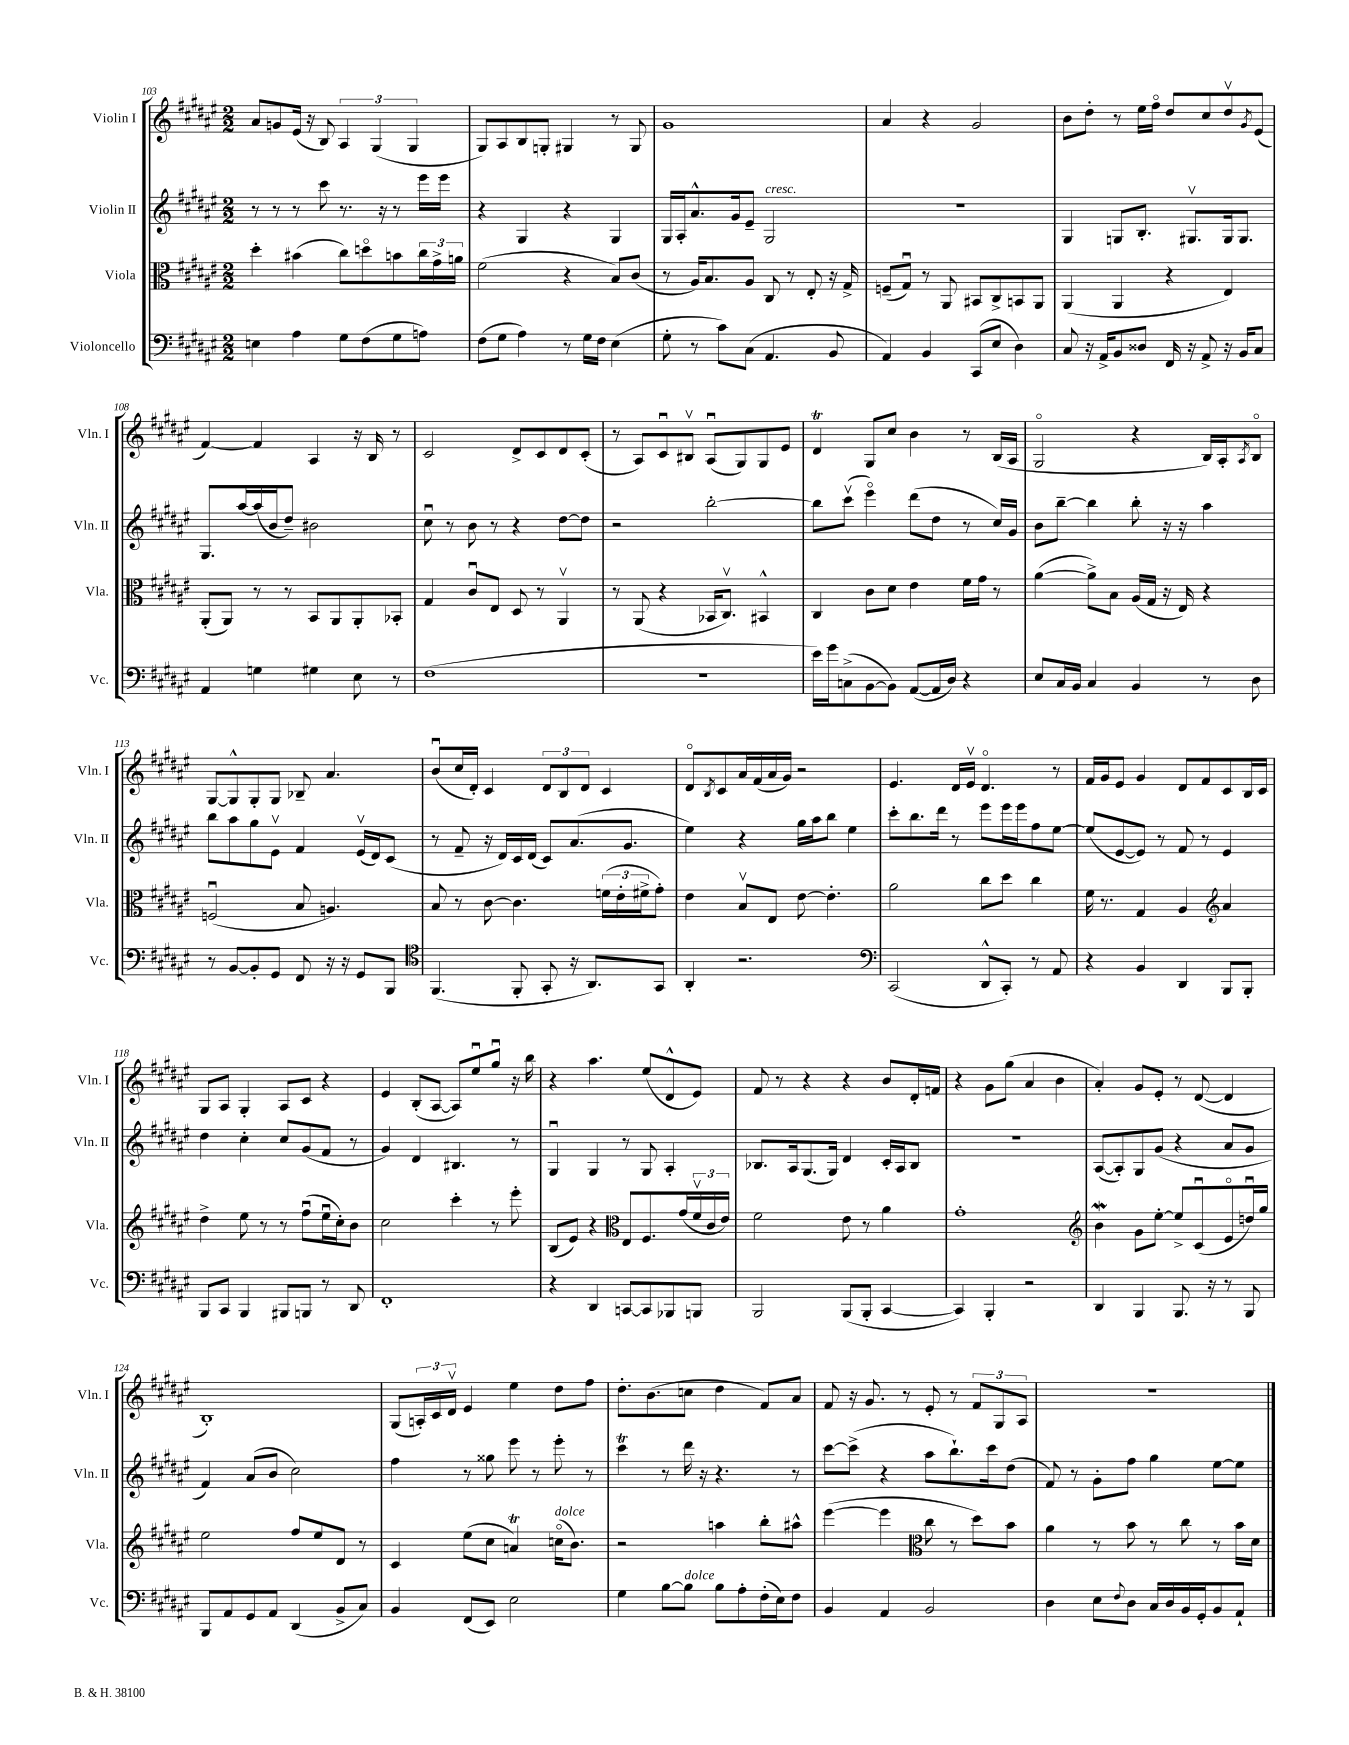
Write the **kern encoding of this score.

**kern	**kern	**kern	**kern
*staff4	*staff3	*staff2	*staff1
*clefF4	*clefC3	*clefG2	*clefG2
*k[f#c#g#d#a#e#]	*k[f#c#g#d#a#e#]	*k[f#c#g#d#a#e#]	*k[f#c#g#d#a#e#]
*M2/2	*M2/2	*M2/2	*M2/2
4E\	4dd#'\	8r	8a#/L
.	.	8r	8g/
4A#\	(4b#\	8r	(16e#/Jk
.	.	.	16r
.	.	8ccc#\	8B/)
8G#\L	8cc#\L)	8.r	6A#/
(8F#\	8ddo\	.	.
.	.	.	(6G#/
.	.	16r	.
8G#\	8b\	8r	.
.	.	.	6G#/
8A\J)	24cc#\L	16eee#\LL	.
.	24g#^\	.	.
.	.	16eee#\JJ	.
.	24a\JJ	.	.
=	=	=	=
(8F#\L	(2f#\	4r	8G#/L)
8G#\J	.	.	8A#/
4A#\)	.	4G#/	8B/
.	.	.	8G'/J
8r	4r	4r	4G#/
16G#\LL	.	.	.
16F#\JJ	.	.	.
(4E#\	8B/L)	4G#/	8r
.	(8c#/J	.	8G#/
=	=	=	=
8G#'\	8r	16G#/LL	1g#
.	.	16A#'/J	.
8r	16A#/LK)	8.a#^^/	.
.	8.B/	.	.
8c#\L)	.	.	.
.	.	16g#/k	.
(8C#\J	8A#/J	8e#~/J	.
4.AA#/	8C#/	2G#/	.
.	8r	.	.
.	8E#'/	.	.
8BB/	16r	.	.
.	16G#^/	.	.
=	=	=	=
4AA#/)	(8F~/L	1r	4a#/
.	8G#u/J)	.	.
4BB/	8r	.	4r
.	8AA#/	.	.
(8CC#/L	8BB#/L	.	2g#/
8E#/J	8C#^/	.	.
4D#\)	8BB/	.	.
.	8AA#/J	.	.
=	=	=	=
8C#/	(4AA#/	4G#/	8b\L
16r	.	.	8dd#'\J
16AA#^/LK	.	.	.
8BB/	4AA#/	8G/L	8r
8D##/J	.	8.B'/J	16ee#\LL
.	.	.	16ff#o\JJ
16FF#/	4r	.	8dd#/L
16r	.	8.G#v/L	.
8AA#^/	.	.	8cc#/
16r	4E#/)	16G#/k	8dd#v/
16BB/LK	.	8.G#/J	.
.	.	.	8qg#/
8C#/J	.	.	(8e#/J
=	=	=	=
4AA#/	(8AA#'/L	8.G#/L	[4f#/)
.	8AA#/J)	.	.
.	.	[16aa#/L	.
4G\	8r	(16aa#/]	4f#/]
.	.	16b/J	.
.	8r	8dd#~/J)	.
4G#\	8BB/L	2b#\	4A#/
.	8AA#/	.	.
8E#\	8AA#'/	.	16r
.	.	.	16B/
8r	8BB-'/J	.	8r
=	=	=	=
(1F#	4G#/	8cc#u\	2c#/
.	.	8r	.
.	8c#u/L	8b\	.
.	8E#/J	8r	.
.	8D#/	4r	8d#^/L
.	8r	.	8c#/
.	4AA#v/	[8dd#\L	8d#/
.	.	8dd#\]J	(8c#'/J
=	=	=	=
1r	8r	2r	8r
.	(8AA#/	.	8A#/L)
.	4r	.	8c#u/
.	.	.	8B#v/J
.	16BB-/LK	[2bb'\	(8A#u/L
.	8.C#v/J)	.	.
.	.	.	8G#/)
.	4BB#^^/	.	8G#/
.	.	.	8e#/J
=	=	=	=
16e#\LL)	4C#/	8bb\]L	4d#/
16g#\J	.	.	.
(8C^\	.	(8ccc#v\J	.
[8BB\	8c#\L	4eee#o\)	8G#/L
8BB\]J)	8d#\J	.	8cc#/J
([8AA#/L	4e#\	(8ddd#\L	4b\
16AA#/]L	.	8dd#\J	.
16D#/JJ)	.	.	.
4r	16f#\LL	8r	8r
.	16g#\JJ	.	.
.	8r	16cc#/LL)	(16B/LL
.	.	16g#/JJ	16A#/JJ
=	=	=	=
8E#/L	([4a#\	8b\L	2G#o/
16C#/L	.	[8bb~\J	.
16BB/JJ	.	.	.
4C#/	8a#^\]L)	4bb\]	.
.	8B\J	.	.
4BB/	(16A#/LL	8bb'\	4r
.	16G#/JJ	.	.
.	16r	16r	.
.	16E#/)	16r	.
8r	4r	4aa#\	16B/LL)
.	.	.	16A#'/J
.	.	.	8qA#/
8D#\	.	.	8Bo/J
=	=	=	=
8r	(2Fu/	8bb\L	[8G#/L
[8BB/L	.	8aa#\	8G#^^/]
8BB'/]	.	8gg#\	8G#'/
8GG#/J	.	8e#v\J	8G#/J
8FF#/	8B/	4f#/	8B-~/
16r	4.A/)	.	4.a#/
16r	.	.	.
8GG#/L	.	(16e#v/LL	.
.	.	16d#/J)	.
8BBB/J	.	(8c#/J	.
=	=	=	=
*clefC4	*	*	*
(4.FF#/	8B/	8r	(8bu/L
.	8r	8f#~/	16cc#/L
.	.	.	16d#'/JJ)
.	[8c#\	16r	4c#/
.	.	16d#/LL)	.
8FF#'/	4.c#\]	16c#/	.
.	.	(16d#/JJ	.
8GG#'/	.	8c#/L)	12d#/L
.	.	.	12B/
16r	.	(8.a#/	.
.	.	.	12d#/J
8.AA#/L)	.	.	.
.	(24f\LL	.	4c#/
.	24e#'\	.	.
.	.	8.g#/J	.
.	24f#^\J	.	.
8GG#/J	8g#'\J)	.	.
=	=	=	=
4AA#'/	4e#\	4ee#\)	8d#o/L
.	.	.	8qB/
.	.	.	8c#/
2.r	8Bv/L	4r	16a#/L
.	.	.	(16f#/
.	8E#/J	.	16a#/
.	.	.	16g#/JJ)
.	[8e#\	16gg#\LL	2r
.	.	16aa#\J	.
.	4.e#'\]	8bb\J	.
.	.	4ee#\	.
=	=	=	=
*clefF4	*	*	*
(2CC#/	2a#\	8ccc#'\L	4.e#/
.	.	8.bb\	.
.	.	16ddd#\Jk	.
.	.	8r	16d#/LL
.	.	.	16e#v/JJ
8DD#^^/L	8cc#\L	8eee#\L	4.d#o/
8CC#'/J)	8dd#\J	16eee#\L	.
.	.	16eee#\J	.
8r	4cc#\	8ff#\	.
8AA#/	.	[8ee#\J	8r
=	=	=	=
4r	16f#\	(8ee#/]L	16f#/LL
.	8.r	.	16g#/J
.	.	[8e#/	8e#/J
4BB/	4G#/	8e#/]J)	4g#/
.	.	8r	.
4DD#/	4A#/	8f#/	8d#/L
.	.	8r	8f#/
*	*clefG2	*	*
8BBB/L	4a#/	4e#/	8c#/
8BBB'/J	.	.	16B/L
.	.	.	16c#/JJ
=	=	=	=
8BBB/L	4dd#^\	4dd#\	8G#/L
8CC#/J	.	.	8A#/J
4BBB/	8ee#\	4cc#'\	4G#'/
.	8r	.	.
8BBB#/L	8r	8cc#/L	8A#/L
8BBB/J	(8ff#u\L	(8g#/	8c#/J
8r	16ee#u\L	8f#/J	4r
.	16cc#'\J)	.	.
8DD#/	8b\J	8r	.
=	=	=	=
1FF#'	2cc#\	4g#/)	4e#/
.	.	4d#/	(8B'/L
.	.	.	[8A#/J
.	4ccc#'\	4.B#/	8A#/]L)
.	.	.	8ee#u/
.	8r	.	8gg#u/J
.	8eee#'\	8r	16r
.	.	.	16bb\
=	=	=	=
4r	(8B/L	4G#u/	4r
.	8e#/J)	.	.
4DD#/	4r	4G#/	4.aa#\
*	*clefC3	*	*
[8CC/L	8E#/L	8r	.
8CC/]	8.F#/	8G#/	(8ee#/L
8BBB-/	.	4A#'/	8d#^^/
.	(16g#/L	.	.
8BBB/J	24f#v/	.	8e#/J)
.	24c#/	.	.
.	24e#/JJ)	.	.
=	=	=	=
2BBB/	2f#\	8.B-/L	8f#/
.	.	.	8r
.	.	16A#/k	.
.	.	(8.G#/	4r
.	.	16G#/Jk)	.
(8BBB/L	8e#\	4d#/	4r
8BBB'/J	8r	.	.
[4CC#/	4a#\	16c#'/LL	8b/L
.	.	16A#/J	.
.	.	8B-/J	16d#'/L
.	.	.	16f/JJ
=	=	=	=
4CC#/])	1g#'	1r	4r
4BBB'/	.	.	8g#\L
.	.	.	(8gg#\J
2r	.	.	4a#/
.	.	.	4b\
=	=	=	=
*	*clefG2	*	*
4DD#/	4b\	([8A#/L	4a#'/)
.	.	8A#'/])	.
4BBB/	8g#\L	8G#/	8g#/L
.	[8ee#'\J	(8g#/J	8e#'/J
8.BBB/	8ee#^/]L	4r	8r
.	(8c#u/	.	([8d#/
16r	.	.	.
8r	8e#o/	8a#/L	4d#/]
8BBB/	16ddu/L)	8g#/J	.
.	16gg#/JJ	.	.
=	=	=	=
8BBB/L	2ee#\	4f#/)	1B')
8AA#/	.	.	.
8GG#/	.	(8a#/L	.
8AA#/J	.	8b/J	.
(4DD#/	8ff#/L	2cc#\)	.
.	8ee#/	.	.
8BB^/L	8d#/J	.	.
8C#/J)	8r	.	.
=	=	=	=
4BB/	4c#/	4ff#\	(8G#/L
.	.	.	24A'/L)
.	.	.	24c#/
.	.	.	24d#v/JJ
(8FF#/L	(8ee#\L	8r	4e#/
8EE#/J)	8cc#\J	8gg##\	.
2E#\	4a/)	8eee#\	4ee#\
.	.	8r	.
.	(16cco\LK	8eee#'\	8dd#\L
.	8.b\J)	.	.
.	.	8r	8ff#\J
=	=	=	=
4G#\	2r	4ccc#\	8.dd#'\L
.	.	.	(8.b\
[8B\L	.	8r	.
8B\]J	.	16ddd#\	8cc\J
.	.	16r	.
8B\L	4aa\	4.r	4dd#\
8A#'\	.	.	.
(16F#'\L	8bb'\L	.	8f#/L)
16E#\J)	.	.	.
8F#\J	8aa#^^\J	8r	8a#/J
=	=	=	=
4BB/	([4eee#\	[8ccc#\L	8f#/
.	.	(8ccc#^\]J	16r
.	.	.	8.g#/
4AA#/	4eee#\]	4r	.
.	.	.	8r
*	*clefC3	*	*
2BB/	8cc#\	8aa#\L	8e#'/
.	8r	8.bb`\)	8r
.	8dd#\L)	.	12f#/L
.	.	16ccc#\k	.
.	.	.	12G#/
.	8b\J	(8dd#\J	.
.	.	.	12A#/J
=	=	=	=
4D#\	4a#\	8f#/)	1r
.	.	8r	.
8E#\L	8r	8g#'\L	.
8qqF#/	.	.	.
8D#\J	8b\	8ff#\J	.
16C#/LL	8r	4gg#\	.
16D#/	.	.	.
16BB/	8cc#\	.	.
16GG#'/J	.	.	.
8BB/	8r	[8ee#\L	.
8AA#`/J	16b\LL	8ee#\]J	.
.	16d#\JJ	.	.
==	==	==	==
*-	*-	*-	*-
